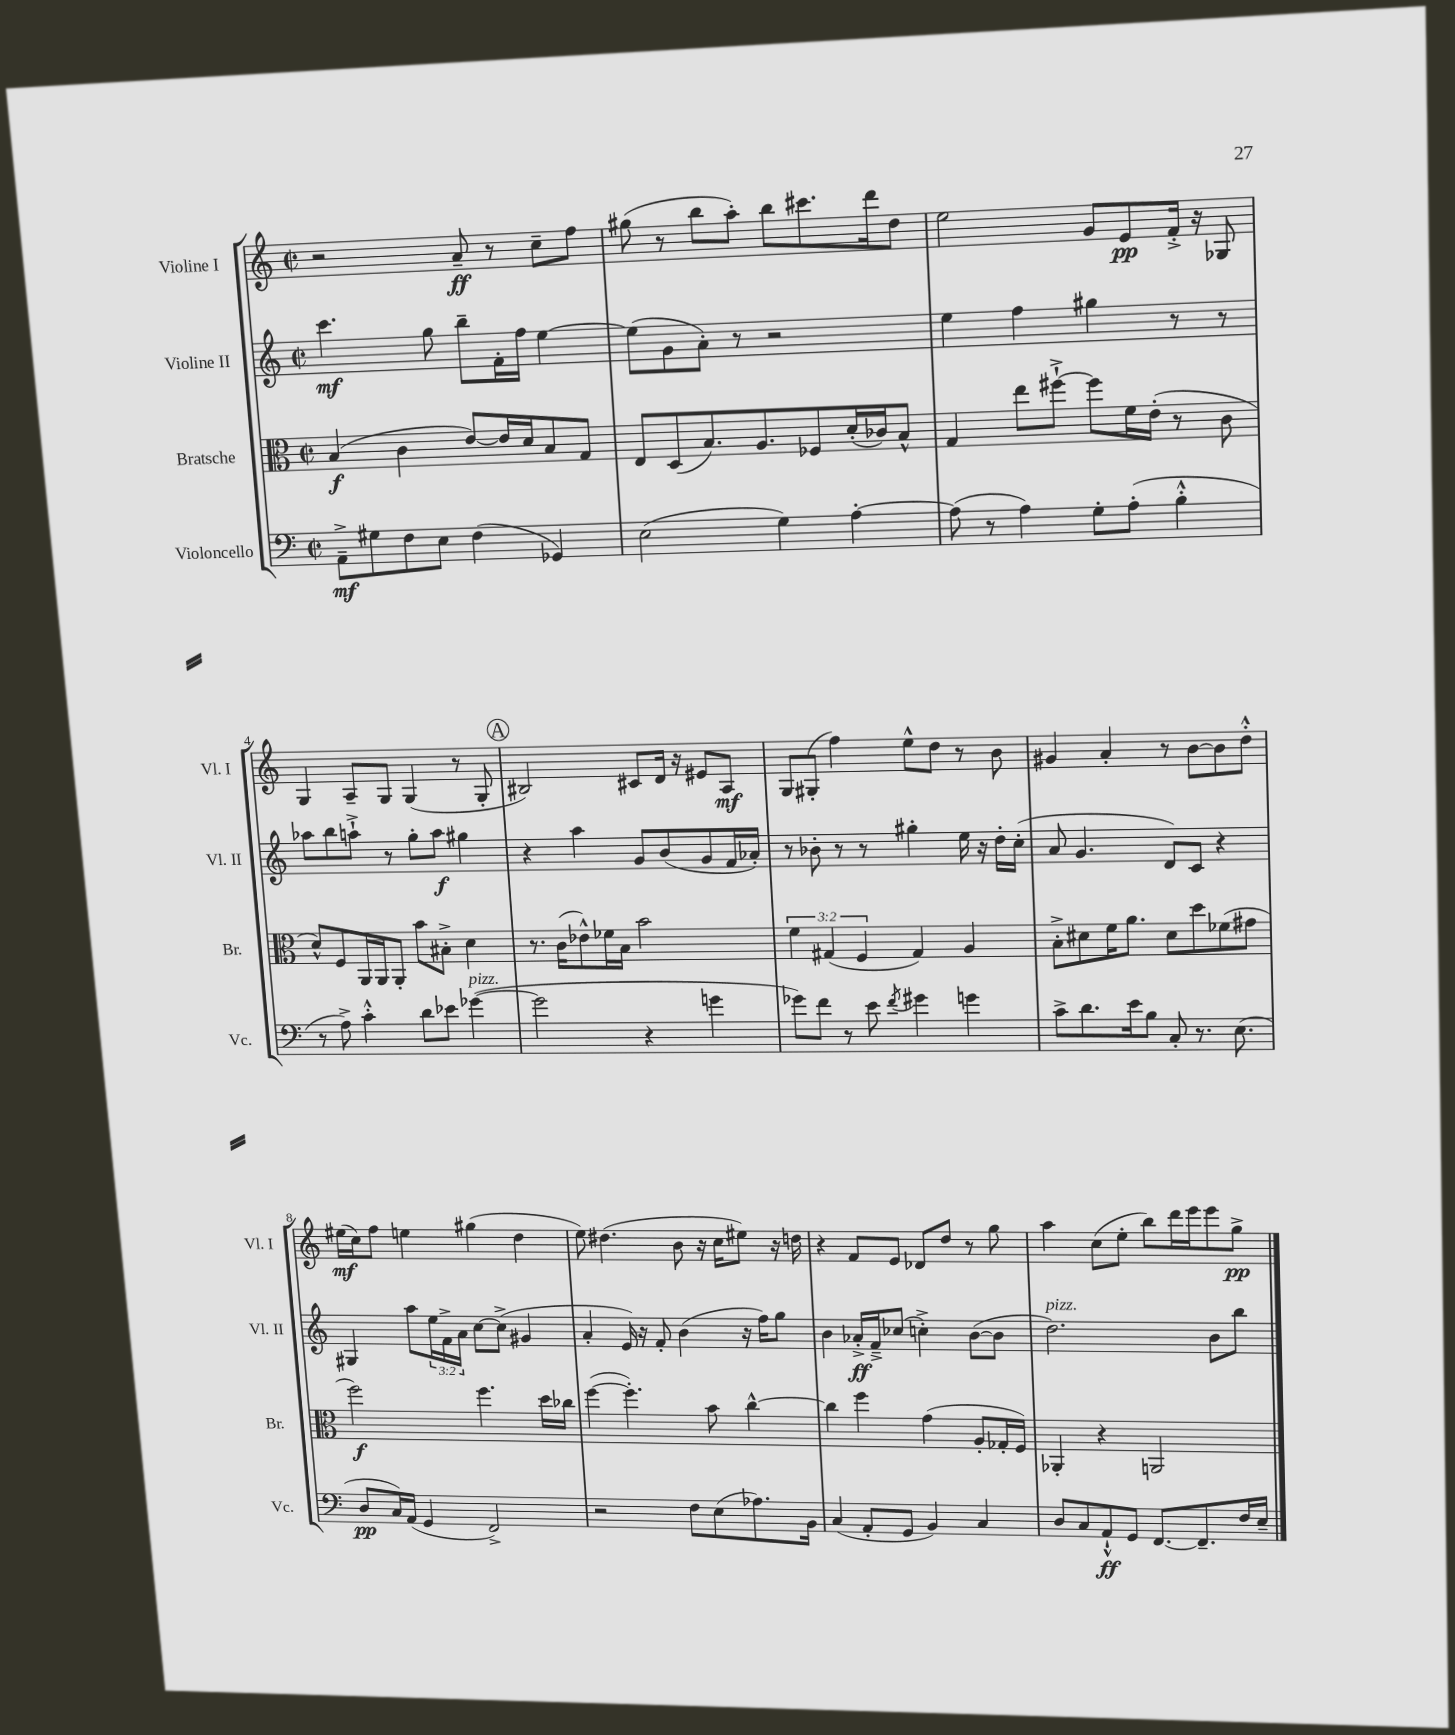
<<
\new StaffGroup <<
\new Staff = "s0" \with { instrumentName = "Violine I" shortInstrumentName = "Vl. I" } {
    \clef treble \key c \major \defaultTimeSignature \time 2/2
    r2 a'8--\ff r8 c''8-- f''8 |
    gis''8( r8 b''8 a''8-.) b''8 cis'''8. d'''16 d''8 |
    e''2 g'8 e'8\pp f'16-.-> r16 ges8 |
    g4 a8-- g8 g4( r8 g8-. |
    \mark \markup { \circle "A" } bis2) cis'8 d'16 r16 eis'8 a8\mf |
    g8 gis8-.( f''4) e''8-^ d''8 r8 b'8 |
    gis'4 a'4-. r8 b'8~ b'8 d''8-.-^ |
    eis''16\mf( c''16) f''8 e''4 gis''4( d''4 |
    e''8) dis''4.( b'8 r16 c''16 eis''8) r16 d''16 |
    r4 f'8 e'8 des'8 d''8 r8 g''8 |
    a''4 c''8( e''8-. b''8) d'''16 e'''16 e'''8 g''8->\pp \bar "|." |
}
\new Staff = "s1" \with { instrumentName = "Violine II" shortInstrumentName = "Vl. II" } {
    \clef treble \key c \major \defaultTimeSignature \time 2/2 \override Staff.TupletNumber.text = #tuplet-number::calc-fraction-text
    c'''4.\mf g''8 b''8-- f'16-. f''16 e''4~ |
    e''8( g'8 a'8-.) r8 r2 |
    e''4 f''4 gis''4 r8 r8 |
    aes''8 b''8 a''8-!-> r8 g''8-. a''8\f gis''4 |
    \mark \markup { \circle "A" } r4 a''4 g'8 b'8( g'8 f'16 aes'16-.) |
    r8 bes'8-. r8 r8 gis''4-. e''16 r16 d''16-. c''16-.( |
    a'8 g'4. d'8) c'8 r4 |
    gis4 a''8 \tuplet 3/2 { e''16 f'16-> a'16 } c''8~ c''8->( gis'4 |
    a'4-. e'16) r16 f'8-. b'4( r16 f''16) g''8 |
    b'4 aes'16-.->\ff f'16---> ces''8( c''4-.->) b'8~( b'8 |
    d''2.^\markup { \italic "pizz." }) b'8 b''8 \bar "|." |
}
\new Staff = "s2" \with { instrumentName = "Bratsche" shortInstrumentName = "Br." } {
    \clef alto \key c \major \defaultTimeSignature \time 2/2 \override Staff.TupletNumber.text = #tuplet-number::calc-fraction-text
    b4\f( c'4 e'8~) e'16 d'16 b8 g8 |
    e8 d8( b8.) a8. fes8 d'16-.( ces'16) b8-^ |
    g4 e''8 fis''8~-!-> fis''8 f'16 e'16-.( r8 c'8 |
    d'8-^) f8 a,16 a,16 a,8-. b'8 bis8-.-> d'4 |
    \mark \markup { \circle "A" } r8. c'16( ees'8-^) fes'16 b16 b'2 |
    \tuplet 3/2 { f'4 gis4( f4 } gis4) a4 |
    b8-.-> dis'8 f'16 a'8. dis'8 d''8 fes'8( gis'8 |
    f''2\f) f''4. d''16 ces''16 |
    f''4~( f''4.-.) b'8 c''4~-^ |
    c''4 f''4 g'4( a8-. ges16-. f16) |
    aes,4-. r4 a,2 \bar "|." |
}
\new Staff = "s3" \with { instrumentName = "Violoncello" shortInstrumentName = "Vc." } {
    \clef bass \key c \major \defaultTimeSignature \time 2/2
    a,8--->\mf gis8 f8 e8 f4( ges,4) |
    e2( g4) a4~-. |
    a8( r8 a4) g8-. a8-.( b4-.-^ |
    r8 a8->) c'4-.-^ d'8 ees'8 ges'4~^\markup { \italic "pizz." }( |
    \mark \markup { \circle "A" } ges'2 r4 g'4 |
    ges'8) f'8 r8 e'8 \acciaccatura { f'8 } gis'4 g'4 |
    c'8-> d'8. e'16 b8 c8-. r8. e8.( |
    d8\pp c16) a,16( g,4 f,2->) |
    r2 f8 e8( aes8.) b,16 |
    c4( a,8-. g,8 b,4) c4 |
    d8 c8 a,8-!-^\ff g,8 f,8.~ f,8.-- f16 e16-- \bar "|." |
}
>>
>>
